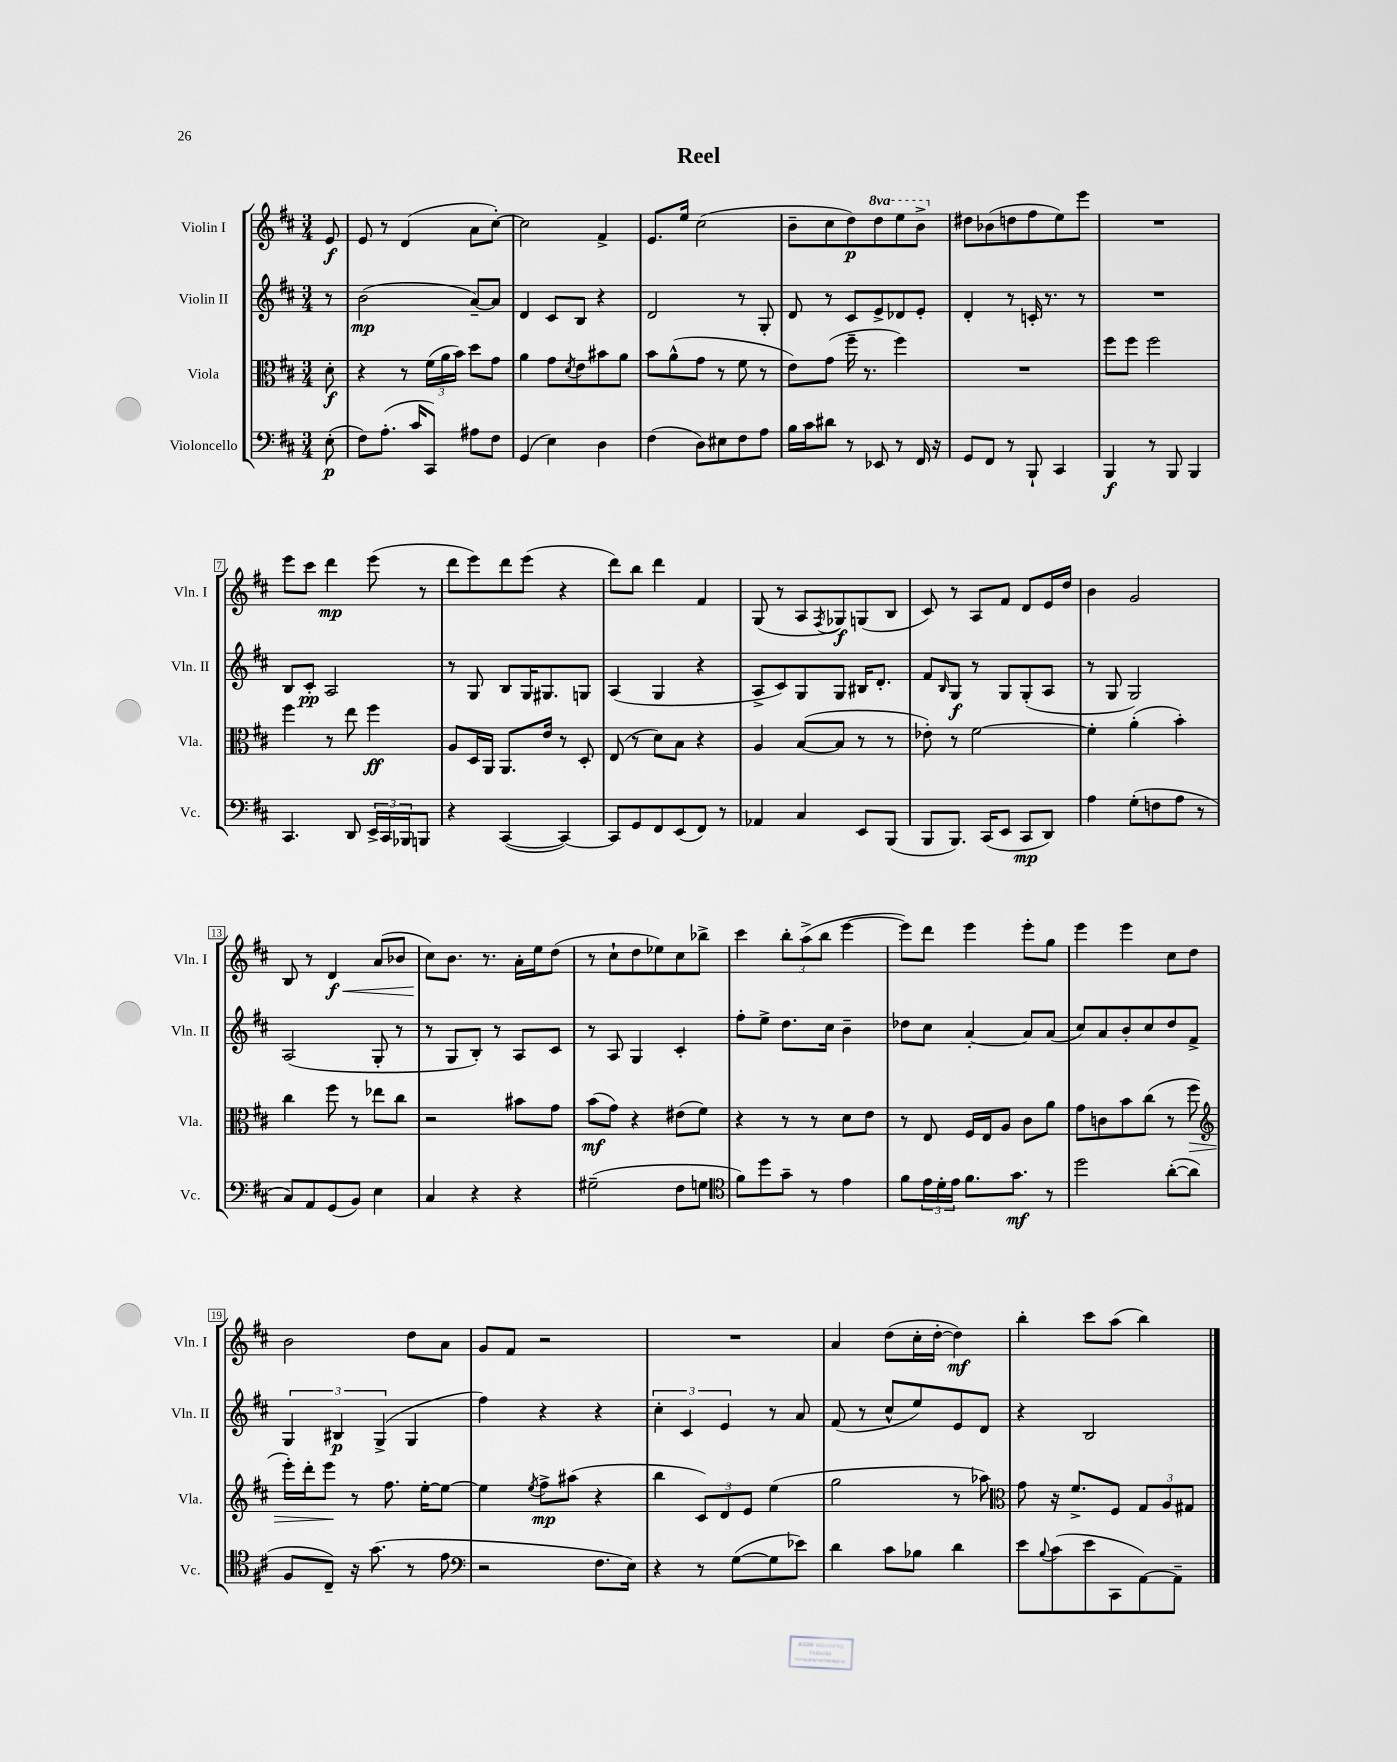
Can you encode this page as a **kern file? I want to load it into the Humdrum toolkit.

**kern	**dynam	**kern	**dynam	**kern	**dynam	**kern	**dynam
*part4	*part4	*part3	*part3	*part2	*part2	*part1	*part1
*staff4	*staff4	*staff3	*staff3	*staff2	*staff2	*staff1	*staff1
*I"Violoncello	*	*I"Viola	*	*I"Violin II	*	*I"Violin I	*
*I'Vc.	*	*I'Vla.	*	*I'Vln. II	*	*I'Vln. I	*
*clefF4	*	*clefC3	*	*clefG2	*	*clefG2	*
*k[f#c#]	*	*k[f#c#]	*	*k[f#c#]	*	*k[f#c#]	*
*M3/4	*	*M3/4	*	*M3/4	*	*M3/4	*
=	=	=	=	=	=	=	=
(8E'\	p	8d'\	f	8r	.	8e/	f
=1	=1	=1	=1	=1	=1	=1	=1
8F#\L)	.	4r	.	(2b\	mp	8e/	.
(8.A'\J	.	.	.	.	.	8r	.
.	.	8r	.	.	.	(4d/	.
16c#/KL	.	.	.	.	.	.	.
8CC#/J)	.	(24f#\LL	.	.	.	.	.
.	.	24a\	.	.	.	.	.
.	.	24b\JJ)	.	.	.	.	.
8A#X\L	.	8dd\L	.	[8a~/L)	.	8a\L	.
8F#\J	.	8g\J	.	8a/J]	.	[8cc#'\J)	.
=2	=2	=2	=2	=2	=2	=2	=2
(4GG/	.	4a\	.	4d/	.	2cc#\]	.
4E\)	.	8g\L	.	8c#/L	.	.	.
.	.	8qd/	.	.	.	.	.
.	.	8e\	.	8B/J	.	.	.
4D\	.	8b#X\	.	4r	.	4f#^/	.
.	.	8a\J	.	.	.	.	.
=3	=3	=3	=3	=3	=3	=3	=3
(4F#\	.	8b\L	.	2d/	.	8.e/L	.
.	.	(8a^^\	.	.	.	.	.
.	.	.	.	.	.	16ee/Jk	.
8D\L)	.	8g\J	.	.	.	(2cc#\	.
8E#X\	.	8r	.	.	.	.	.
8F#\	.	8f#\	.	8r	.	.	.
8A\J	.	8r	.	8G'/	.	.	.
=4	=4	=4	=4	=4	=4	=4	=4
16B\LL	.	8e\L)	.	8d/	.	8b~\L	.
16c#\J	.	.	.	.	.	.	.
8d#X\J	.	(8g\J	.	8r	.	8cc#\	.
8r	.	16ff#~\	.	8c#/L	.	8dd\)	p
.	.	8.r	.	.	.	.	.
*	*	*	*	*	*	*8va	*
8EE-X/	.	.	.	8e^/	.	8ddd\	.
8r	.	4ff#\)	.	8d-X/	.	8eee\	.
16FF#/	.	.	.	8e'/J	.	8bb^\J	.
16r	.	.	.	.	.	.	.
=5	=5	=5	=5	=5	=5	=5	=5
*	*	*	*	*	*	*X8va	*
8GG/L	.	2.r	.	4d'/	.	8dd#X\L	.
8FF#/J	.	.	.	.	.	(8b-X\	.
8r	.	.	.	8r	.	8ddn\	.
8BBB`/	.	.	.	16cn'/	.	8ff#\	.
.	.	.	.	8.r	.	.	.
4CC#/	.	.	.	.	.	8ee\)	.
.	.	.	.	8r	.	8eee\J	.
=6	=6	=6	=6	=6	=6	=6	=6
4BBB/	f	8ff#\L	.	2.r	.	2.r	.
.	.	8ff#\J	.	.	.	.	.
8r	.	2ff#\	.	.	.	.	.
8BBB/	.	.	.	.	.	.	.
4BBB/	.	.	.	.	.	.	.
!!LO:LB:g=z
=7	=7	=7	=7	=7	=7	=7	=7
4.CC#/	.	4ff#\	.	8B/L	.	8eee\L	.
.	.	.	.	8c#'/J	pp	8ccc#\J	.
.	.	8r	.	2A/	.	4ddd\	mp
8DD/	.	8ee\	.	.	.	.	.
24EE^/LL	.	4ff#\	ff	.	.	(8eee\	.
24CC#/	.	.	.	.	.	.	.
24BBB-X/J	.	.	.	.	.	.	.
8BBBn/J	.	.	.	.	.	8r	.
=8	=8	=8	=8	=8	=8	=8	=8
4r	.	8A/L	.	8r	.	8ddd\L	.
.	.	16D/L	.	8G/	.	8eee\)	.
.	.	16AA/JJ	.	.	.	.	.
([4CC#/	.	8.AA/L	.	8B/L	.	8ddd\	.
.	.	.	.	16G/K	.	(8eee\J	.
.	.	16e/Jk	.	8.G#X/	.	.	.
4CC#/_)	.	8r	.	.	.	4r	.
.	.	8D'/	.	8Gn/J	.	.	.
=9	=9	=9	=9	=9	=9	=9	=9
8CC#/L]	.	(8E/	.	(4A/	.	8ddd\L)	.
8GG/	.	8r	.	.	.	8bb\J	.
8FF#/	.	8d\L)	.	4G/	.	4ddd\	.
(8EE/	.	8B\J	.	.	.	.	.
8FF#/J)	.	4r	.	4r	.	4f#/	.
8r	.	.	.	.	.	.	.
=10	=10	=10	=10	=10	=10	=10	=10
4AA-X/	.	4A/	.	8A^/L	.	(8G/	.
.	.	.	.	8c#/)	.	8r	.
4C#/	.	([8B/L	.	8G/	.	8A/L	.
.	.	.	.	.	.	8qF#/	.
.	.	8B/J]	.	8G/J	.	8G-X/)	f
8EE/L	.	8r	.	16B#X/KL	.	(8Gn/	.
.	.	.	.	8.d'/J	.	.	.
(8BBB/J	.	8r	.	.	.	8B/J	.
=11	=11	=11	=11	=11	=11	=11	=11
8BBB/L	.	8e-X'\)	.	8f#/L	.	8c#/)	.
.	.	.	.	16qqB/	.	.	.
8.BBB/J)	.	8r	.	8G/J	f	8r	.
.	.	[2f#\	.	8r	.	8A/L	.
(16CC#/KL	.	.	.	.	.	.	.
8EE/J	.	.	.	8G/L	.	8f#/J	.
8CC#/L	mp	.	.	(8G'/	.	8d/L	.
8DD/J)	.	.	.	8A/J	.	16e/L	.
.	.	.	.	.	.	16dd/JJ	.
=12	=12	=12	=12	=12	=12	=12	=12
4A\	.	4f#'\]	.	8r	.	4b\	.
.	.	.	.	8G/	.	.	.
(8G'\L	.	(4a'\	.	2G/)	.	2g/	.
8Fn\	.	.	.	.	.	.	.
8A\J	.	4b'\)	.	.	.	.	.
8r	.	.	.	.	.	.	.
!!LO:LB:g=z
=13	=13	=13	=13	=13	=13	=13	=13
8C#/L)	.	4cc#\	.	(2A/	.	8B/	.
8AA/	.	.	.	.	.	8r	.
!	!	!	!	!	!	!	!LO:HP:b
(8GG/	.	8ff#\	.	.	.	4d/	< f
8BB/J)	.	8r	.	.	.	.	.
4E\	.	8ee-X\L	.	8G'/	.	(8a/L	.
.	.	8cc#\J	.	8r	.	8b-X/J	.
=14	=14	=14	=14	=14	=14	=14	=14
4C#/	.	2r	.	8r	.	8cc#\L)	.
.	.	.	.	8G/L	.	8.b\J	[
4r	.	.	.	8B'/J)	.	.	.
.	.	.	.	.	.	8.r	.
.	.	.	.	8r	.	.	.
4r	.	8b#X\L	.	8A/L	.	16a'\LL	.
.	.	.	.	.	.	16ee\J	.
.	.	8g\J	.	8c#/J	.	(8dd\J	.
=15	=15	=15	=15	=15	=15	=15	=15
(2G#X~\	.	(8b\L	mf	8r	.	8r	.
.	.	8g\J)	.	8A/	.	8cc#`\L	.
.	.	4r	.	4G/	.	8dd\	.
.	.	.	.	.	.	8ee-X\)	.
8F#\L	.	(8e#X\L	.	4c#'/	.	8cc#\	.
8Gn\J	.	8f#\J)	.	.	.	8bb-X^\J	.
=16	=16	=16	=16	=16	=16	=16	=16
*clefC4	*	*	*	*	*	*	*
8f#\L)	.	4r	.	8ff#'\L	.	4ccc#\	.
8dd\	.	.	.	8ee^\J	.	.	.
8g~\J	.	8r	.	8.dd\L	.	12bb'\L	.
.	.	.	.	.	.	(12aa^\	.
8r	.	8r	.	.	.	.	.
.	.	.	.	.	.	12bb\J	.
.	.	.	.	16cc#\Jk	.	.	.
4e\	.	8d\L	.	4b~\	.	[4eee\	.
.	.	8e\J	.	.	.	.	.
=17	=17	=17	=17	=17	=17	=17	=17
8f#\L	.	8r	.	8dd-X\L	.	8eee\L])	.
24e\L	.	8E/	.	8cc#\J	.	8ddd\J	.
24d'\	.	.	.	.	.	.	.
24e\JJ	.	.	.	.	.	.	.
8.f#\L	.	16F#/LL	.	[4a'/	.	4eee\	.
.	.	16E/J	.	.	.	.	.
.	.	8A/J	.	.	.	.	.
8.g\J	mf	.	.	.	.	.	.
.	.	8c#\L	.	8a/L]	.	8eee'\L	.
8r	.	8a\J	.	(8a/J	.	8gg\J	.
=18	=18	=18	=18	=18	=18	=18	=18
2dd\	.	8g\L	.	8cc#/L)	.	4eee\	.
.	.	8cn\	.	8a/	.	.	.
.	.	8b\	.	8b'/	.	4eee\	.
.	.	(8cc#\J	.	8cc#/	.	.	.
([8a'\L	.	8r	.	8dd/	.	8cc#\L	.
!	!	!	!LO:HP:b	!	!	!	!
8a\J]	.	8ff#\	>	8f#^/J	.	8dd\J	.
!!LO:LB:g=z
=19	=19	=19	=19	=19	=19	=19	=19
*	*	*clefG2	*	*	*	*	*
8F#/L	.	16eee'\LL)	.	6G/	.	2b\	.
.	.	16ddd'\J	.	.	.	.	.
8C#~/J)	.	8eee\J	.	.	.	.	.
.	.	.	.	6B#X/	p	.	.
16r	.	8r	]	.	.	.	.
(8.g\	.	.	.	.	.	.	.
.	.	.	.	(6G^/	.	.	.
.	.	8.ff#\	.	.	.	.	.
8r	.	.	.	4G/	.	8dd\L	.
.	.	[16ee'\KL	.	.	.	.	.
8e\	.	8ee\J_	.	.	.	8a\J	.
=20	=20	=20	=20	=20	=20	=20	=20
*clefF4	*	*	*	*	*	*	*
2r	.	4ee\]	.	4ff#\)	.	8g/L	.
.	.	.	.	.	.	8f#/J	.
.	.	8qee/	.	.	.	.	.
.	.	8ff#^\L	mp	4r	.	2r	.
.	.	(8aa#X\J	.	.	.	.	.
8.F#\L	.	4r	.	4r	.	.	.
16E\Jk)	.	.	.	.	.	.	.
=21	=21	=21	=21	=21	=21	=21	=21
4r	.	4bb\	.	6cc#'\	.	2.r	.
.	.	.	.	6c#/	.	.	.
8r	.	12c#/L)	.	.	.	.	.
.	.	12d/	.	6e/	.	.	.
([8G\L	.	.	.	.	.	.	.
.	.	12e/J	.	.	.	.	.
8G\]	.	(4ee\	.	8r	.	.	.
8e-X\J)	.	.	.	8a/	.	.	.
=22	=22	=22	=22	=22	=22	=22	=22
4d\	.	2gg\	.	(8f#/	.	4a/	.
.	.	.	.	8r	.	.	.
8c#\L	.	.	.	8cc#^^/L	.	(8dd\L	.
8B-X\J	.	.	.	8ee/)	.	16cc#'\L	.
.	.	.	.	.	.	[16dd'\JJ	.
4d\	.	8r	.	8e/	.	4dd\])	mf
.	.	8aa-X\)	.	8d/J	.	.	.
=23	=23	=23	=23	=23	=23	=23	=23
*	*	*clefC3	*	*	*	*	*
8e\L	.	8g\	.	4r	.	4bb'\	.
8qqB/	.	.	.	.	.	.	.
(8c#\	.	16r	.	.	.	.	.
.	.	8.f#^/L	.	.	.	.	.
8e\	.	.	.	2B/	.	8ccc#\L	.
8CC#\	.	8F#/J	.	.	.	(8aa\J	.
[8AA\)	.	12G/L	.	.	.	4bb\)	.
.	.	12A/	.	.	.	.	.
8AA~\J]	.	.	.	.	.	.	.
.	.	12G#X/J	.	.	.	.	.
==	==	==	==	==	==	==	==
*-	*-	*-	*-	*-	*-	*-	*-
